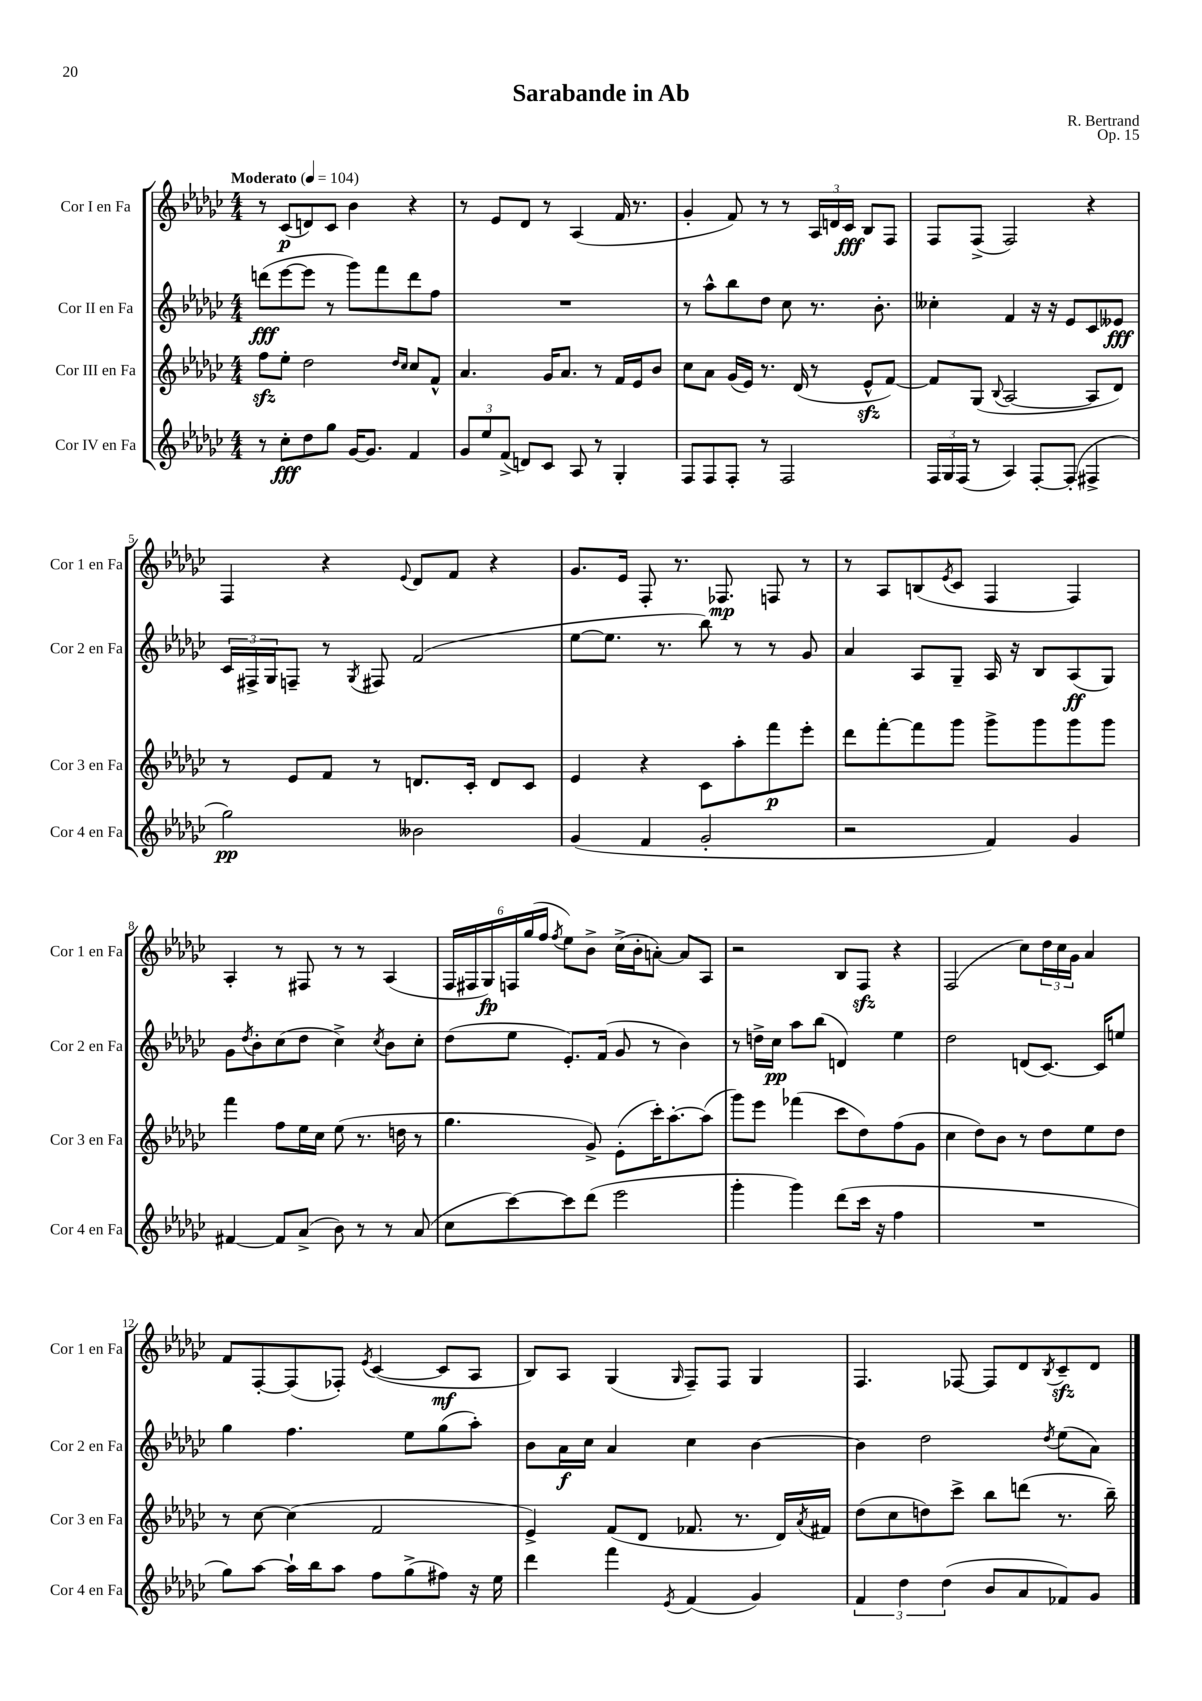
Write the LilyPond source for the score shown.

\header { title = "Sarabande in Ab" composer = "R. Bertrand" opus = "Op. 15" }
<<
\new StaffGroup <<
\new Staff = "s0" \with { instrumentName = "Cor I en Fa" shortInstrumentName = "Cor 1 en Fa" } {
    \clef treble \key ges \major \numericTimeSignature \time 4/4 \tempo "Moderato" 4 = 104
    r8 ces'8\p( d'8) ces'8 bes'4 r4 |
    r8 ees'8 des'8 r8 aes4( f'16 r8. |
    ges'4-. f'8) r8 r8 \tuplet 3/2 { aes16 d'16 ces'16\fff } bes8 f8 |
    f8 f8->( f2) r4 |
    f4 r4 \appoggiatura { ees'8 } des'8 f'8 r4 |
    ges'8. ees'16 f8-. r8. fes8.\mp f8 r8 |
    r8 aes8 b8( \acciaccatura { ees'8 } ces'8 f4 f4) |
    aes4-. r8 fis8 r8 r8 aes4( |
    \tuplet 6/4 { f16 fis16 ges16\fp) f16 ges''16( f''16 } \acciaccatura { f''8 } ees''8) bes'8-> ces''16->( bes'16-. a'8~-.) a'8 aes8 |
    r2 bes8 f8\sfz r4 |
    f2( ces''8) \tuplet 3/2 { des''16 ces''16 ges'16 } aes'4 |
    f'8 f8~-. f8( fes8-.) \acciaccatura { ees'8 } ces'4~( ces'8\mf aes8 |
    bes8) aes8 ges4( \grace { ges16 } f8--) f8 ges4 |
    f4. fes8~ fes8 des'8 \acciaccatura { bes8 } ces'8--\sfz des'8 \bar "|." |
}
\new Staff = "s1" \with { instrumentName = "Cor II en Fa" shortInstrumentName = "Cor 2 en Fa" } {
    \clef treble \key ges \major \numericTimeSignature \time 4/4
    d'''8\fff( ees'''8~ ees'''8 r8 ges'''8) f'''8 d'''8 f''8 |
    R1 |
    r8 aes''8-^ bes''8 des''8 ces''8 r8. bes'8.-. |
    ceses''4-. f'4 r16 r16 ees'8 ces'8 eeses'8\fff |
    \tuplet 3/2 { ces'16 fis16-> ges16 } f8-- r8 \acciaccatura { ges8 } fis8 f'2( |
    ees''8~ ees''8. r8. bes''8) r8 r8 ges'8 |
    aes'4 aes8 ges8-- aes16 r16 bes8 aes8\ff( ges8) |
    ges'8 \acciaccatura { des''8 } bes'8-. ces''8( des''8 ces''4->) \acciaccatura { ces''8 } bes'8 ces''8-. |
    des''8( ees''8 ees'8.-.) f'16( ges'8 r8 bes'4) |
    r8 d''16-> ces''16\pp aes''8 bes''8( d'4) ees''4 |
    des''2 d'8( ces'8.~) ces'16 e''8 |
    ges''4 f''4. ees''8 ges''8( aes''8-.) |
    bes'8 aes'16\f ces''16 aes'4 ces''4 bes'4~ |
    bes'4 des''2 \acciaccatura { des''8 } ees''8( aes'8) \bar "|." |
}
\new Staff = "s2" \with { instrumentName = "Cor III en Fa" shortInstrumentName = "Cor 3 en Fa" } {
    \clef treble \key ges \major \numericTimeSignature \time 4/4
    f''8\sfz ees''8-. des''2 \grace { des''16 ces''16 } ces''8 f'8-^ |
    aes'4. ges'16 aes'8. r8 f'16 ees'16 bes'8 |
    ces''8 aes'8 ges'16( ees'16) r8. des'16( r8 ees'8-^\sfz f'8~) |
    f'8 ges8( \appoggiatura { bes8 } aes2~ aes8 des'8) |
    r8 ees'8 f'8 r8 d'8. ces'16-. d'8 ces'8 |
    ees'4 r4 ces'8 aes''8-. f'''8\p ees'''8-. |
    des'''8 f'''8~-. f'''8 ges'''8 ges'''8-> ges'''8 ges'''8 ges'''8 |
    f'''4 f''8 ees''16 ces''16 ees''8( r8. d''16 r8 |
    ges''4. ges'8->) ees'8-.( ces'''16-.) aes''8.~-. aes''8( |
    ges'''8) ees'''8 fes'''4( ces'''8 des''8) f''8( ges'8 |
    ces''4 des''8) bes'8 r8 des''8 ees''8 des''8 |
    r8 ces''8~ ces''4( f'2 |
    ees'4->) f'8( des'8 fes'8. r8. des'16) \acciaccatura { aes'8 } fis'16 |
    des''8( ces''8 d''8) ces'''8-> bes''8 d'''8( r8. bes''16--) \bar "|." |
}
\new Staff = "s3" \with { instrumentName = "Cor IV en Fa" shortInstrumentName = "Cor 4 en Fa" } {
    \clef treble \key ges \major \numericTimeSignature \time 4/4
    r8 ces''8-.\fff des''8 ges''8 ges'16~ ges'8. f'4 |
    \tuplet 3/2 { ges'8 ees''8 f'8->( } d'8) ces'8 aes8 r8 ges4-. |
    f8 f8 f8-. r8 f2 |
    \tuplet 3/2 { f16 ges16 f16( } r8 aes4) f8~-. f8-.( fis4-> |
    ges''2\pp) beses'2 |
    ges'4( f'4 ges'2-. |
    r2 f'4) ges'4 |
    fis'4~ fis'8 aes'8->( bes'8) r8 r8 aes'8( |
    ces''8 ces'''8~) ces'''8 des'''8( ees'''2 |
    ges'''4-. ges'''4) des'''8( ces'''16 r16 f''4 |
    R1 |
    ges''8) aes''8~ aes''16-! bes''16 aes''8 f''8 ges''8->( fis''8) r16 ees''16 |
    des'''4 f'''4 \acciaccatura { ees'8 } f'4( ges'4) |
    \tuplet 3/2 { f'4 des''4 des''4( } bes'8 aes'8 fes'8) ges'8 \bar "|." |
}
>>
>>
